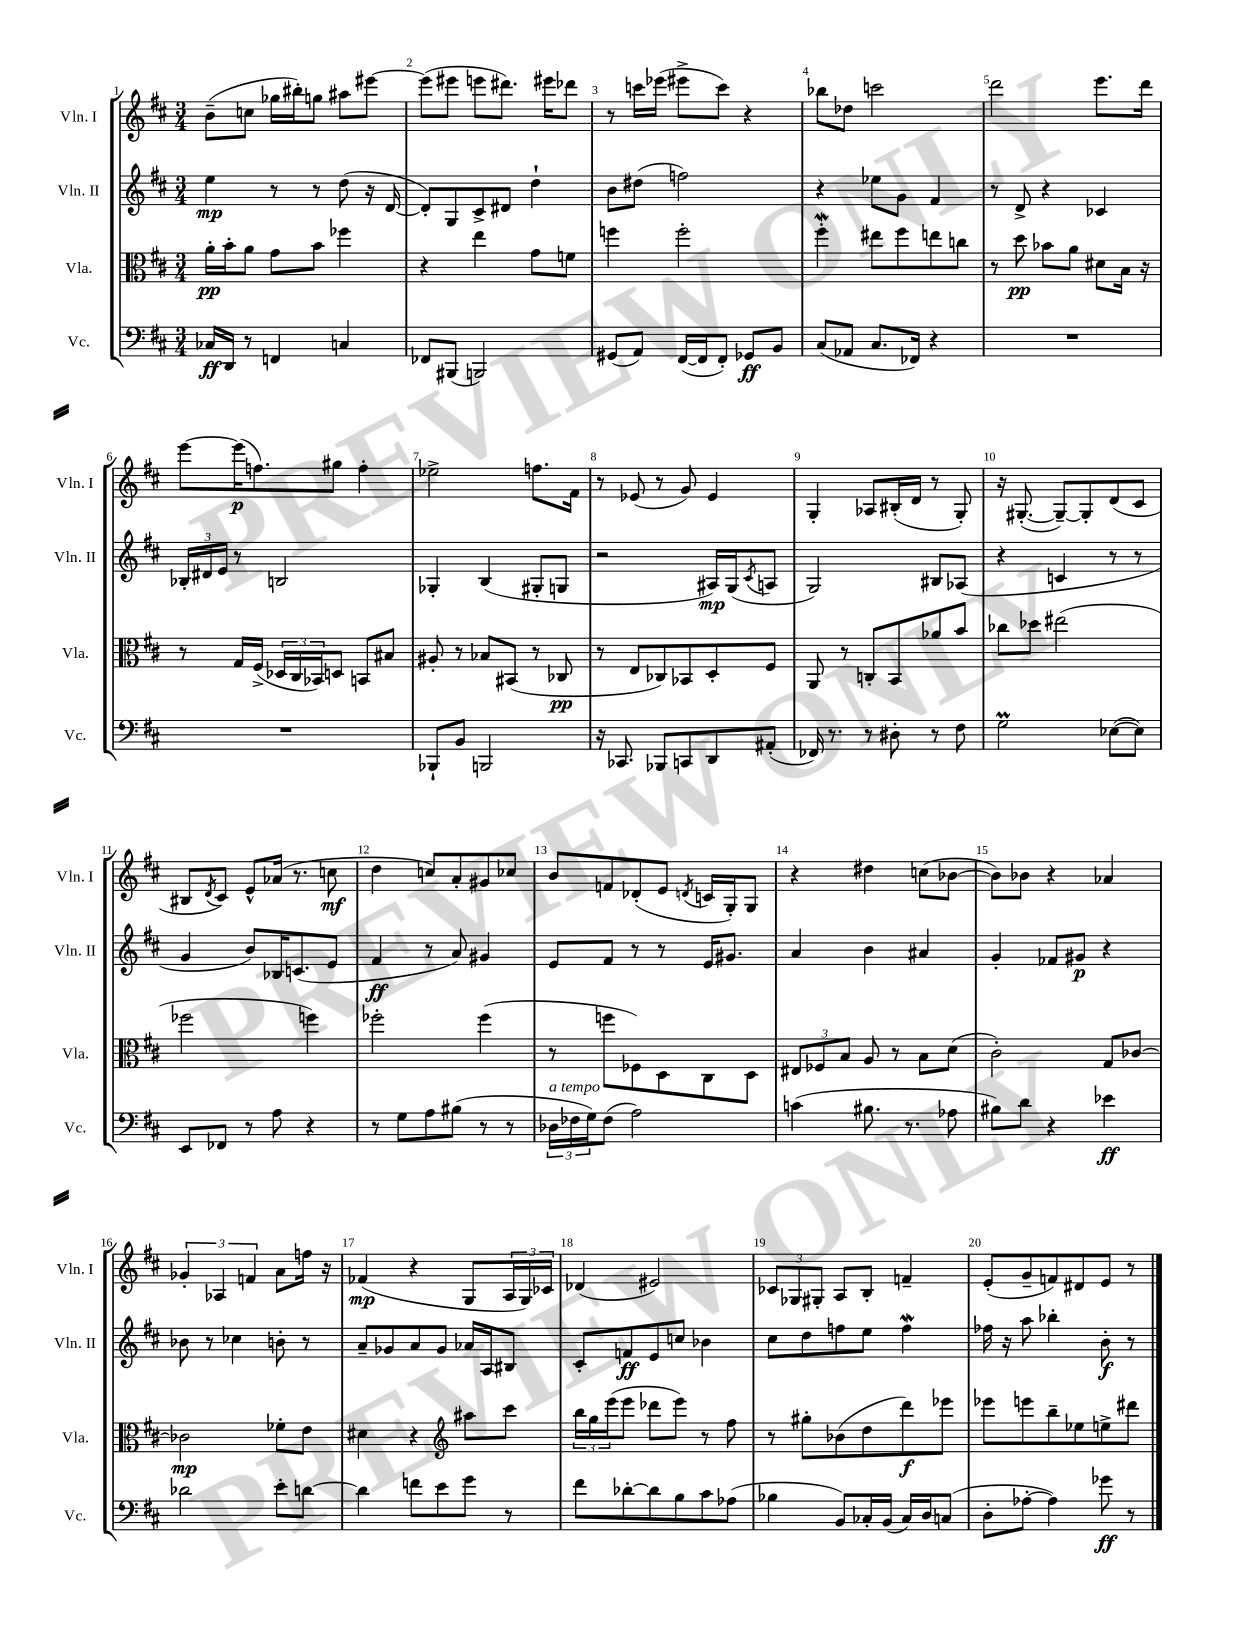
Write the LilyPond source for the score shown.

<<
\new StaffGroup <<
\new Staff = "s0" \with { instrumentName = "Vln. I" shortInstrumentName = "Vln. I" } {
    \clef treble \key d \major \numericTimeSignature \time 3/4
    b'8--( c''8 ges''16 bis''16-.) g''8 ais''8 eis'''8~ |
    eis'''8( eis'''8 e'''8 dis'''8.) eis'''16 des'''8 |
    r8 c'''16 ees'''16( eis'''8-> c'''8) r4 |
    bes''8 des''8 c'''2 |
    d'''2 e'''8. d'''16 |
    e'''8~ e'''16\p( f''8.) gis''8 f''4-. |
    ees''2-> f''8. fis'16 |
    r8 ees'8( r8 g'8) ees'4 |
    g4-. aes8 bis16-.( d'16 r8 g8-.) |
    r16 gis8.~-.( gis8~--) gis8-. d'8( cis'8 |
    bis8 \acciaccatura { d'8 } cis'8) e'8-^ aes'16( r8. c''8\mf |
    d''4 c''8) a'8-. gis'8 ces''8 |
    b'8 f'8 des'8-.( e'8 \acciaccatura { d'8 } c'16 g16-.) g8 |
    r4 dis''4 c''8( bes'8~ |
    bes'8) bes'8 r4 aes'4 |
    \tuplet 3/2 { ges'4-. aes4 f'4 } a'8 f''16 r16 |
    fes'4\mp( r4 g8 \tuplet 3/2 { a16 g16) ces'16 } |
    des'4( eis'2) |
    \tuplet 3/2 { ces'8 ges8 gis8-. } a8 b8-. f'4-- |
    e'8-.( g'8-- f'8) dis'8 e'8 r8 \bar "|." |
}
\new Staff = "s1" \with { instrumentName = "Vln. II" shortInstrumentName = "Vln. II" } {
    \clef treble \key d \major \numericTimeSignature \time 3/4
    e''4\mp r8 r8 d''8( r16 d'16~ |
    d'8-.) g8 cis'8-> dis'8 d''4-! |
    b'8 dis''8( f''2) |
    r4 ees''8 g'8 fis'4 |
    r8 d'8-> r4 ces'4 |
    \tuplet 3/2 { bes16-. dis'16 e'16 } r8 b2 |
    ges4-. b4( gis8-. g8 |
    r2 ais16\mp) g16( \acciaccatura { cis'8 } a8 |
    g2) bis8 aes8( |
    r4 c'4 r8 r8 |
    g'4 b'8) bes16 c'8.( e'8 |
    fis'4\ff r8 a'8) gis'4 |
    e'8 fis'8 r8 r8 e'16 gis'8. |
    a'4 b'4 ais'4 |
    g'4-. fes'8 gis'8\p r4 |
    bes'8 r8 ces''4 b'8-. r8 |
    a'8-- ges'8 a'8 ges'8 aes'16 a16 bis8 |
    cis'8-. f'8\ff e'8 c''8 bes'4 |
    cis''8 d''8 f''8 e''8 f''4\mordent |
    fes''16 r16 a''8 bes''4-. b'8-.\f r8 \bar "|." |
}
\new Staff = "s2" \with { instrumentName = "Vla." shortInstrumentName = "Vla." } {
    \clef alto \key d \major \numericTimeSignature \time 3/4
    a'16-.\pp b'16-. a'8 g'8 b'8 fes''4 |
    r4 e''4 g'8 f'8 |
    f''4 f''2-. |
    fis''4-.\mordent eis''8 fis''8 e''8 c''8 |
    r8 d''8\pp bes'8 a'8 dis'8 b16 r16 |
    r8 g16 fis16->( \tuplet 3/2 { des16 cis16 bes,16) } d8 b,8 bis8 |
    ais8-. r8 bes8 bis,8( r8 ces8\pp |
    r8 e8 ces8) bes,8 d8-. fis8 |
    a,8 r8 c8-. b,8 aes'8 b'8 |
    ces''8 des''8 eis''2( |
    fes''2 f''4) |
    fes''2-. fes''4( |
    r8 f''8 fes8) d8 cis8 d8 |
    \tuplet 3/2 { eis8 fes8 b8 } a8 r8 b8 d'8( |
    cis'2-.) g8 ces'8~ |
    ces'2\mp fes'8-. e'8 |
    dis'4 r4 \clef treble ais''8 cis'''8 |
    \tuplet 3/2 { b''16 g''16 e'''16( } e'''8 des'''8 e'''8) r8 fis''8 |
    r8 gis''8-. bes'8( d''8 d'''8\f) ees'''8 |
    ees'''8 e'''8 b''8-- ees''8 e''8-> dis'''8 \bar "|." |
}
\new Staff = "s3" \with { instrumentName = "Vc." shortInstrumentName = "Vc." } {
    \clef bass \key d \major \numericTimeSignature \time 3/4
    ces16\ff d,16 r8 f,4 c4 |
    fes,8 bis,,8( b,,2) |
    gis,8( a,8) fis,16~( fis,16 fis,8-.) ges,8\ff b,8 |
    cis8( aes,8 cis8. fes,16) r4 |
    R2. |
    R2. |
    bes,,8-! b,8 b,,2 |
    r16 ces,8. bes,,8 c,8 d,8 ais,8-.( |
    fes,16) r8. r8 dis8-. r8 fis8 |
    g2\prall ees8~( ees8) |
    e,8 fes,8 r8 a8 r4 |
    r8 g8 a8 bis8( r8 r8 |
    \tuplet 3/2 { des16^\markup { \italic "a tempo" } fes16 g16) } fes8( a2) |
    c'4( bis8. r8. aes8 |
    bis8) d'8 r4 ees'4\ff |
    des'2 e'8-. d'8~ |
    d'4 f'8 e'8 g'8 r8 |
    fis'8 des'8~-. des'8 b8 cis'8 aes8( |
    bes4 b,8) ces16-. b,16( ces16) d16 c8( |
    d8-. aes8~-. aes4) ges'8\ff r8 \bar "|." |
}
>>
>>
\layout { \context { \Score \override BarNumber.break-visibility = ##(#f #t #t) barNumberVisibility = #all-bar-numbers-visible } }
